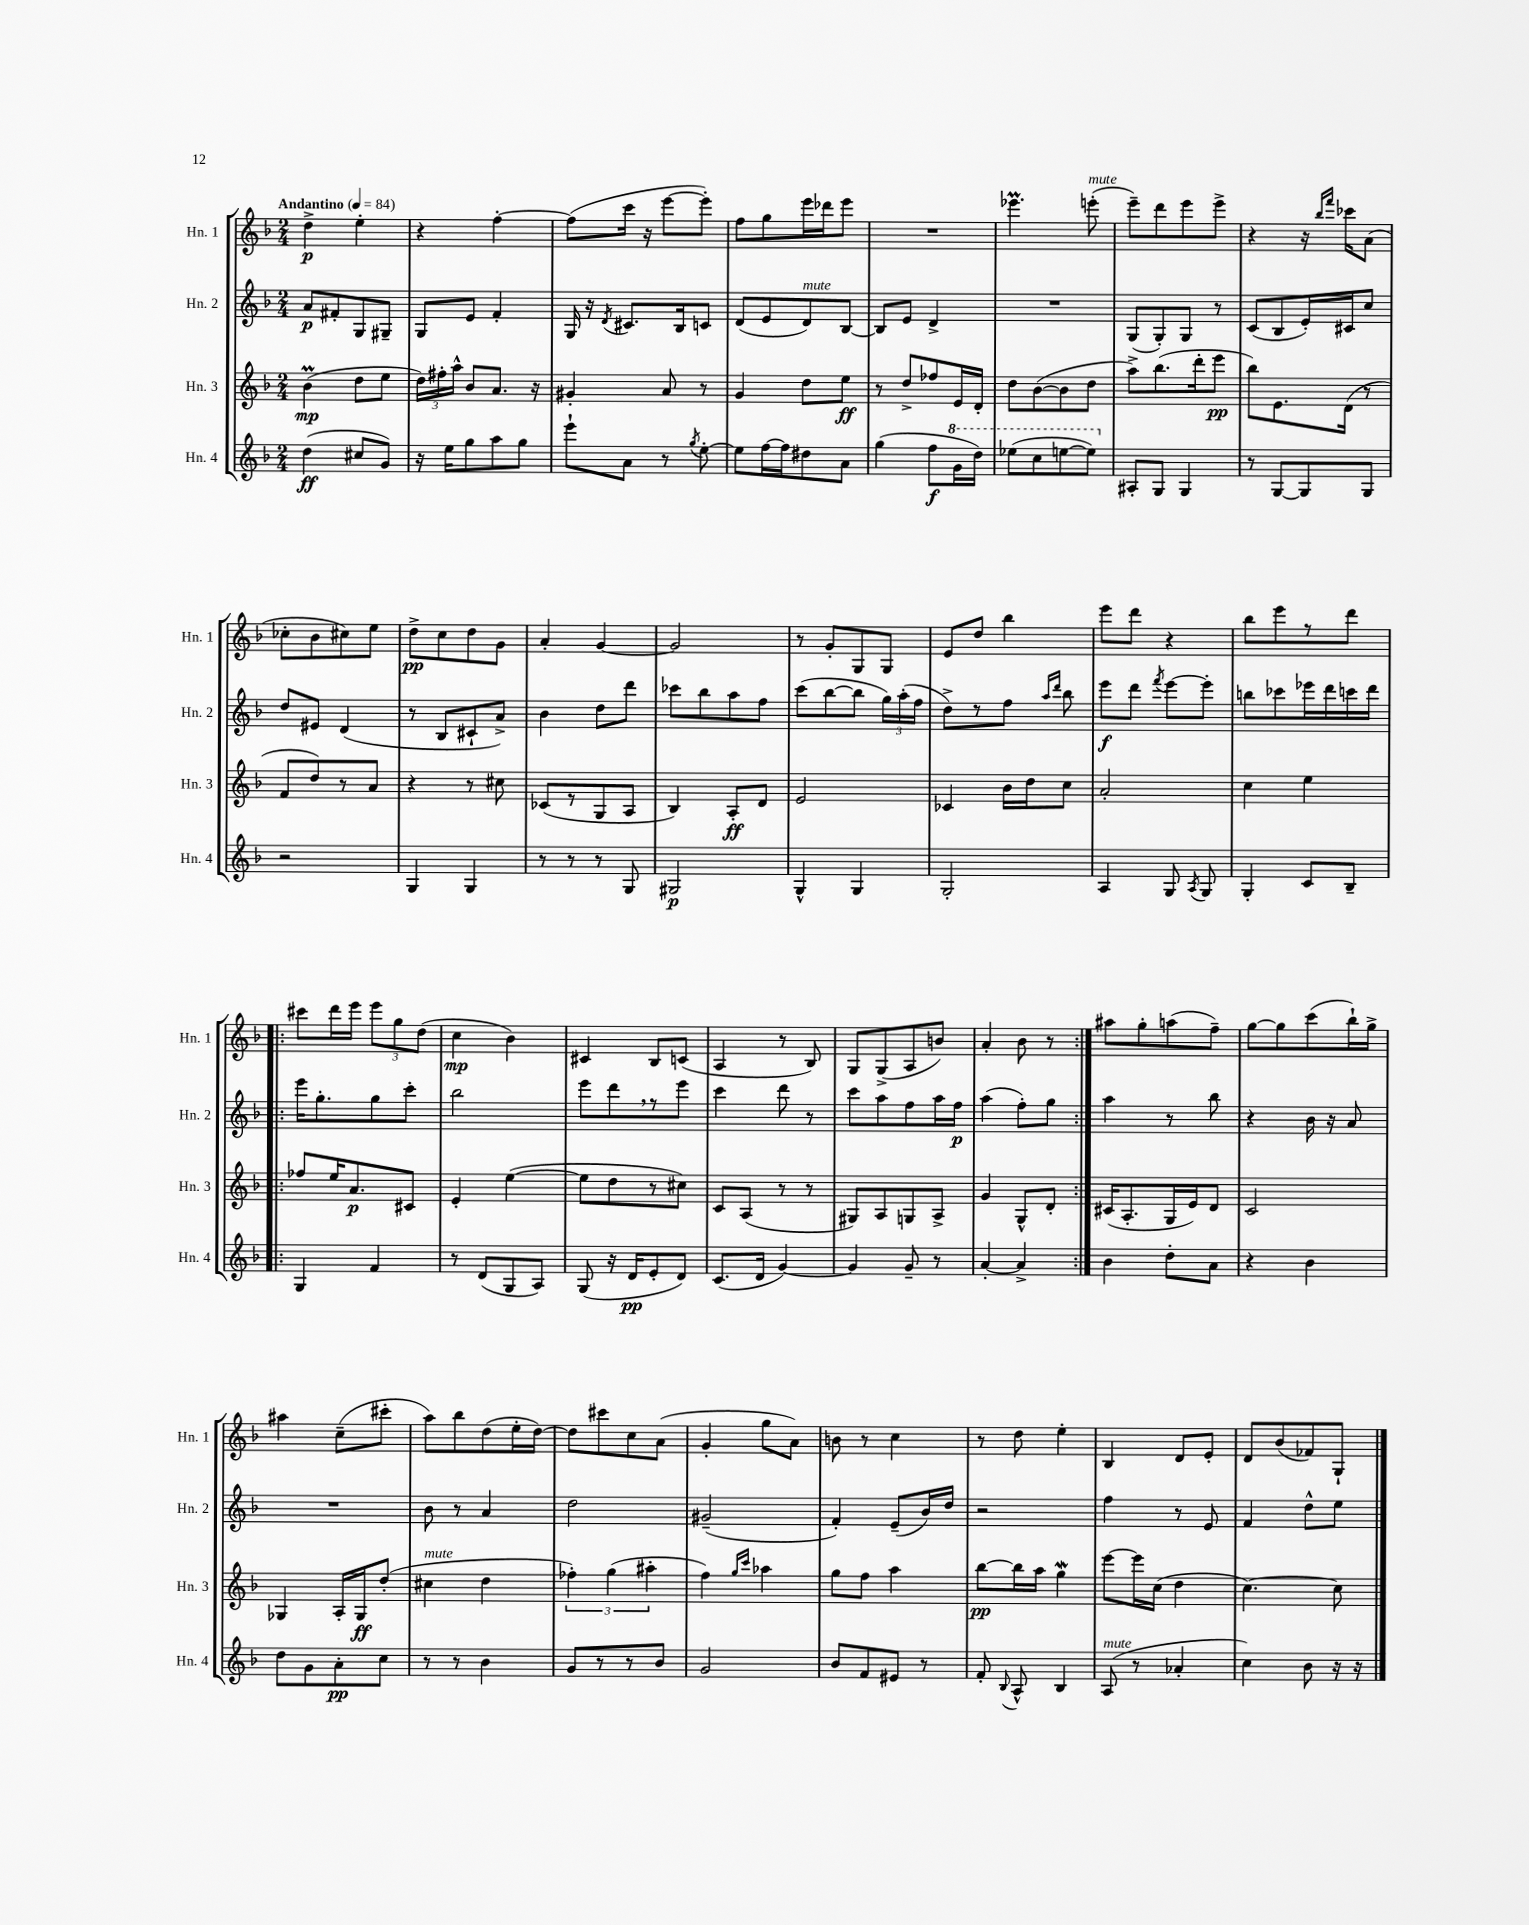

**kern	**kern	**kern	**kern
*staff4	*staff3	*staff2	*staff1
*clefG2	*clefG2	*clefG2	*clefG2
*k[b-]	*k[b-]	*k[b-]	*k[b-]
*M2/4	*M2/4	*M2/4	*M2/4
*MM84	*MM84	*MM84	*MM84
(4dd	(4b-	8a	4dd^
.	.	8f#'	.
8cc#	8dd	8G	4ee'
8g)	8ee	8G#~	.
=	=	=	=
16r	24dd)	8G	4r
.	24ff#'	.	.
16ee	.	.	.
.	24aa^^	.	.
8gg	8b-	8e	.
8aa	8.a	4f'	[4ff'
8gg	.	.	.
.	16r	.	.
=	=	=	=
8eee`	4g#'	16G	(8ff]
.	.	16r	.
.	.	8qd	.
8a	.	8.c#	16ccc
.	.	.	16r
8r	8a	.	[8eee
.	.	16B-	.
8qgg	.	.	.
[8ee'	8r	8c	8eee'])
=	=	=	=
8ee]	4g	(8d	8ff
[16ff	.	8e	8gg
16ff]	.	.	.
8dd#	8dd	8d)	16eee
.	.	.	16ddd-
8a	8ee	[8B-	8eee
=	=	=	=
(4gg	8r	8B-]	2r
.	8dd^	8e	.
8ff	8ff-	4d^	.
16gg	16e	.	.
16ddd)	16d'	.	.
=	=	=	=
(8eee-	8dd	2r	4.eee-
8ccc	([8b-	.	.
[8eee	8b-]	.	.
8eee])	8dd	.	(8eee'
=	=	=	=
8A#'	8aa^)	(8G	8eee~)
8G	(8.bb-	8G')	8ddd
4G	.	8G	8eee
.	16ddd'	.	.
.	8eee	8r	8eee^
=	=	=	=
8r	8bb-)	(8c	4r
[8G	8.e	8B-	.
8G]	.	16e')	16r
.	.	.	16qqbb-
.	.	.	16qqfff
.	(16d	16c#	16ccc-
8G	8r	8cc	(8a
=	=	=	=
2r	8f	8dd	8cc-'
.	8dd)	8e#	8b-
.	8r	(4d	8cc#)
.	8a	.	8ee
=	=	=	=
4G	4r	8r	8dd^
.	.	8B-	8cc
4G	8r	8c#`	8dd
.	8cc#	8a^)	8g
=	=	=	=
8r	(8c-	4b-	4a'
8r	8r	.	.
8r	8G	8dd	[4g
8G	8A	8ddd	.
=	=	=	=
2G#	4B-)	8ccc-	2g]
.	.	8bb-	.
.	8A'	8aa	.
.	8d	8ff	.
=	=	=	=
4G^^	2e	(8ccc	8r
.	.	[8bb-	8g'
4G	.	8bb-]	8G
.	.	24gg)	8G
.	.	(24aa'	.
.	.	24ff	.
=	=	=	=
2G'	4c-	8dd^)	8e
.	.	8r	8dd
.	16b-	8ff	4bb-
.	16dd	.	.
.	.	16qqaa	.
.	.	16qqddd	.
.	8cc	8bb-	.
=	=	=	=
4A	2a'	8eee	8eee
.	.	8ddd	8ddd
.	.	8qfff	.
8G	.	[8eee	4r
8qA	.	.	.
8G	.	8eee']	.
=	=	=	=
4G'	4cc	8bb	8bb-
.	.	8ccc-	8eee
8c	4ee	16eee-	8r
.	.	16ddd	.
8B-~	.	16ccc	8ddd
.	.	16ddd	.
=!|:	=!|:	=!|:	=!|:
4G	8ff-	16eee	8ccc#
.	.	8.gg'	.
.	16ee	.	16ddd
.	8.a	.	16eee
4f	.	8gg	12eee
.	.	.	12gg
.	8c#	8ccc'	.
.	.	.	(12dd
=	=	=	=
8r	4e'	2bb-	4cc
(8d	.	.	.
8G	([4ee	.	4b-)
8A)	.	.	.
=	=	=	=
(8G	8ee]	8eee	4c#
16r	8dd	8ddd	.
16d	.	.	.
8e'	8r	8r	8B-
8d)	8cc#)	8eee	(8c
=	=	=	=
(8.c	8c	4ccc	4A
.	(8A	.	.
16d	.	.	.
[4g)	8r	8ddd	8r
.	8r	8r	8B-)
=	=	=	=
4g]	8G#)	8ccc	8G
.	8A	8aa	(8G^
8g~	8G	8ff	8A
8r	8A^	16aa	8b)
.	.	16ff	.
=	=	=	=
[4a'	4g	(4aa	4a'
4a^]	8G^^	8ff')	8b-
.	8d'	8gg	8r
=:|!	=:|!	=:|!	=:|!
4b-	(16c#	4aa	8aa#
.	8.A'	.	.
.	.	.	8gg'
8dd'	16G	8r	(8aa
.	16e)	.	.
8a	8d	8bb-	8ff~)
=	=	=	=
4r	2c	4r	[8gg
.	.	.	8gg]
4b-	.	16b-	(8ccc
.	.	16r	.
.	.	8a	16bb-`)
.	.	.	16gg^
=	=	=	=
8dd	4G-	2r	4aa#
8g	.	.	.
8a'	16A'	.	(8cc~
.	16G-	.	.
8cc	(8dd'	.	8ccc#'
=	=	=	=
8r	4cc#	8b-	8aa)
8r	.	8r	8bb-
4b-	4dd	4a	(8dd
.	.	.	16ee'
.	.	.	[16dd)
=	=	=	=
8g	6ff-')	2dd	8dd]
8r	.	.	8ccc#
.	(6gg	.	.
8r	.	.	8cc
.	6aa#'	.	.
8b-	.	.	(8a
=	=	=	=
2g	4ff)	(2g#~	4g'
.	16qqgg	.	.
.	16qqccc	.	.
.	4aa-	.	8gg
.	.	.	8a)
=	=	=	=
8b-	8gg	4f')	8b
8f	8ff	.	8r
8e#	4aa	(8e~	4cc
8r	.	16b-)	.
.	.	16dd	.
=	=	=	=
8f'	[8bb-	2r	8r
8qqB-	.	.	.
8A^^	16bb-]	.	8dd
.	16aa	.	.
4B-	4gg	.	4ee'
=	=	=	=
(8A	[8eee	4ff	4B-
8r	16eee]	.	.
.	(16cc	.	.
4a-'	4dd	8r	8d
.	.	8e	8e'
=	=	=	=
4cc)	[4.cc)	4f	8d
.	.	.	(8b-
8b-	.	8dd^^	8f-)
16r	8cc]	8ee	8G`
16r	.	.	.
==	==	==	==
*-	*-	*-	*-
